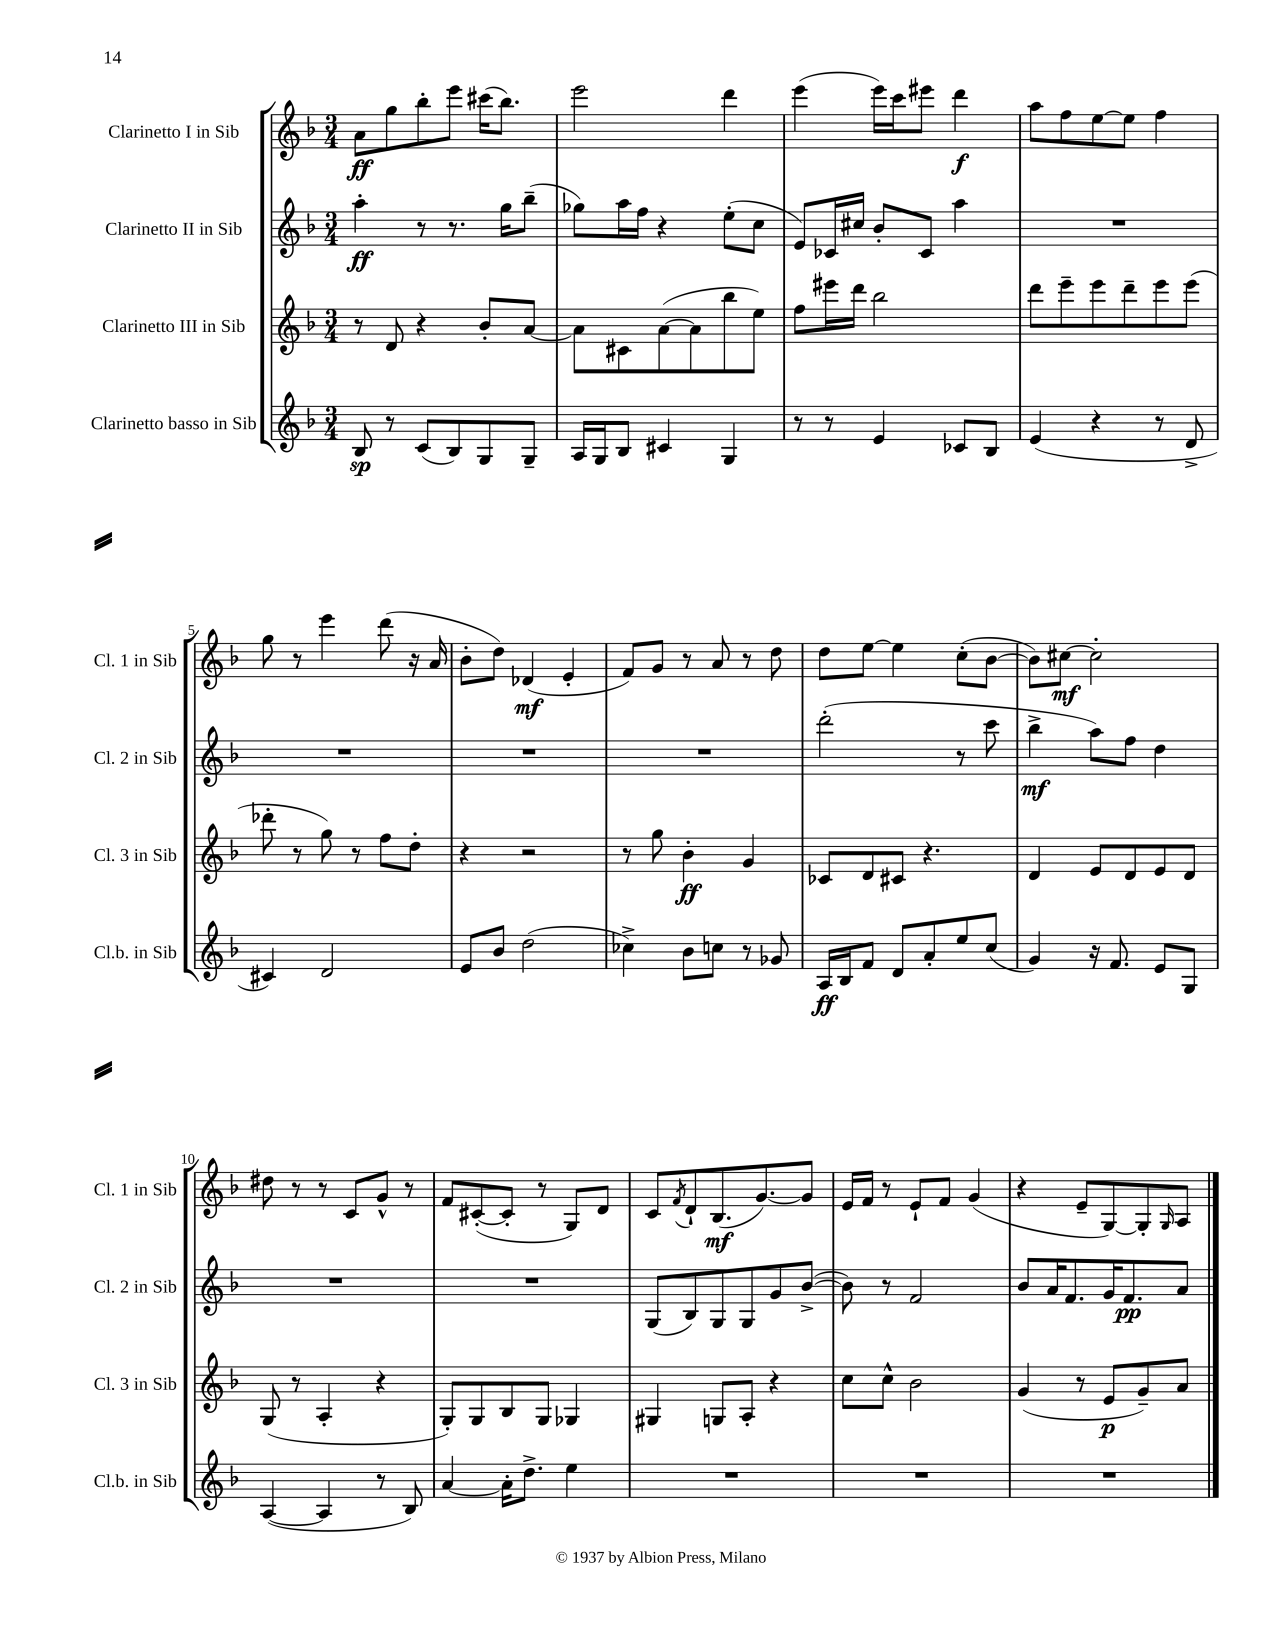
<<
\new StaffGroup <<
\new Staff = "s0" \with { instrumentName = "Clarinetto I in Sib" shortInstrumentName = "Cl. 1 in Sib" } {
    \clef treble \key f \major \numericTimeSignature \time 3/4
    a'8\ff g''8 bes''8-. e'''8 cis'''16( bes''8.) |
    e'''2 d'''4 |
    e'''4( e'''16) c'''16 eis'''8 d'''4\f |
    a''8 f''8 e''8~ e''8 f''4 |
    g''8 r8 e'''4 d'''8( r16 a'16 |
    bes'8-. d''8) des'4\mf( e'4-. |
    f'8) g'8 r8 a'8 r8 d''8 |
    d''8 e''8~ e''4 c''8-.( bes'8~ |
    bes'8) cis''8~\mf cis''2-. |
    dis''8 r8 r8 c'8 g'8-^ r8 |
    f'8 cis'8~-.( cis'8-. r8 g8) d'8 |
    c'8 \acciaccatura { f'8 } d'8-! bes8.\mf( g'8.~) g'8 |
    e'16 f'16 r8 e'8-! f'8 g'4( |
    r4 e'8-- g8~) g8-. \grace { g16 } a8 \bar "|." |
}
\new Staff = "s1" \with { instrumentName = "Clarinetto II in Sib" shortInstrumentName = "Cl. 2 in Sib" } {
    \clef treble \key f \major \numericTimeSignature \time 3/4
    a''4-.\ff r8 r8. g''16 bes''8--( |
    ges''8) a''16 f''16 r4 e''8-.( c''8 |
    e'8) ces'16 cis''16 bes'8-. ces'8 a''4 |
    R2. |
    R2. |
    R2. |
    R2. |
    d'''2-.( r8 c'''8 |
    bes''4->\mf a''8) f''8 d''4 |
    R2. |
    R2. |
    g8( bes8) g8 g8 g'8 bes'8~->( |
    bes'8) r8 f'2 |
    bes'8 a'16 f'8. g'16 f'8.\pp a'8 \bar "|." |
}
\new Staff = "s2" \with { instrumentName = "Clarinetto III in Sib" shortInstrumentName = "Cl. 3 in Sib" } {
    \clef treble \key f \major \numericTimeSignature \time 3/4
    r8 d'8 r4 bes'8-. a'8~ |
    a'8 cis'8 a'8~( a'8 bes''8 e''8) |
    f''8 eis'''16 d'''16 bes''2 |
    d'''8 e'''8-- e'''8 d'''8-- e'''8 e'''8( |
    des'''8-. r8 g''8) r8 f''8 d''8-. |
    r4 r2 |
    r8 g''8 bes'4-.\ff g'4 |
    ces'8 d'8 cis'8 r4. |
    d'4 e'8 d'8 e'8 d'8 |
    g8( r8 a4-. r4 |
    g8-.) g8 bes8 g8 ges4 |
    gis4 g8 a8-. r4 |
    c''8 c''8-^ bes'2 |
    g'4( r8 e'8\p g'8--) a'8 \bar "|." |
}
\new Staff = "s3" \with { instrumentName = "Clarinetto basso in Sib" shortInstrumentName = "Cl.b. in Sib" } {
    \clef treble \key f \major \numericTimeSignature \time 3/4
    bes8\sp r8 c'8( bes8) g8 g8-- |
    a16 g16 bes8 cis'4 g4 |
    r8 r8 e'4 ces'8 bes8 |
    e'4( r4 r8 d'8-> |
    cis'4) d'2 |
    e'8 bes'8 d''2( |
    ces''4->) bes'8 c''8 r8 ges'8 |
    a16\ff bes16 f'8 d'8 a'8-. e''8 c''8( |
    g'4) r16 f'8. e'8 g8 |
    a4~( a4 r8 bes8) |
    a'4~ a'16-. d''8.-> e''4 |
    R2. |
    R2. |
    R2. \bar "|." |
}
>>
>>
